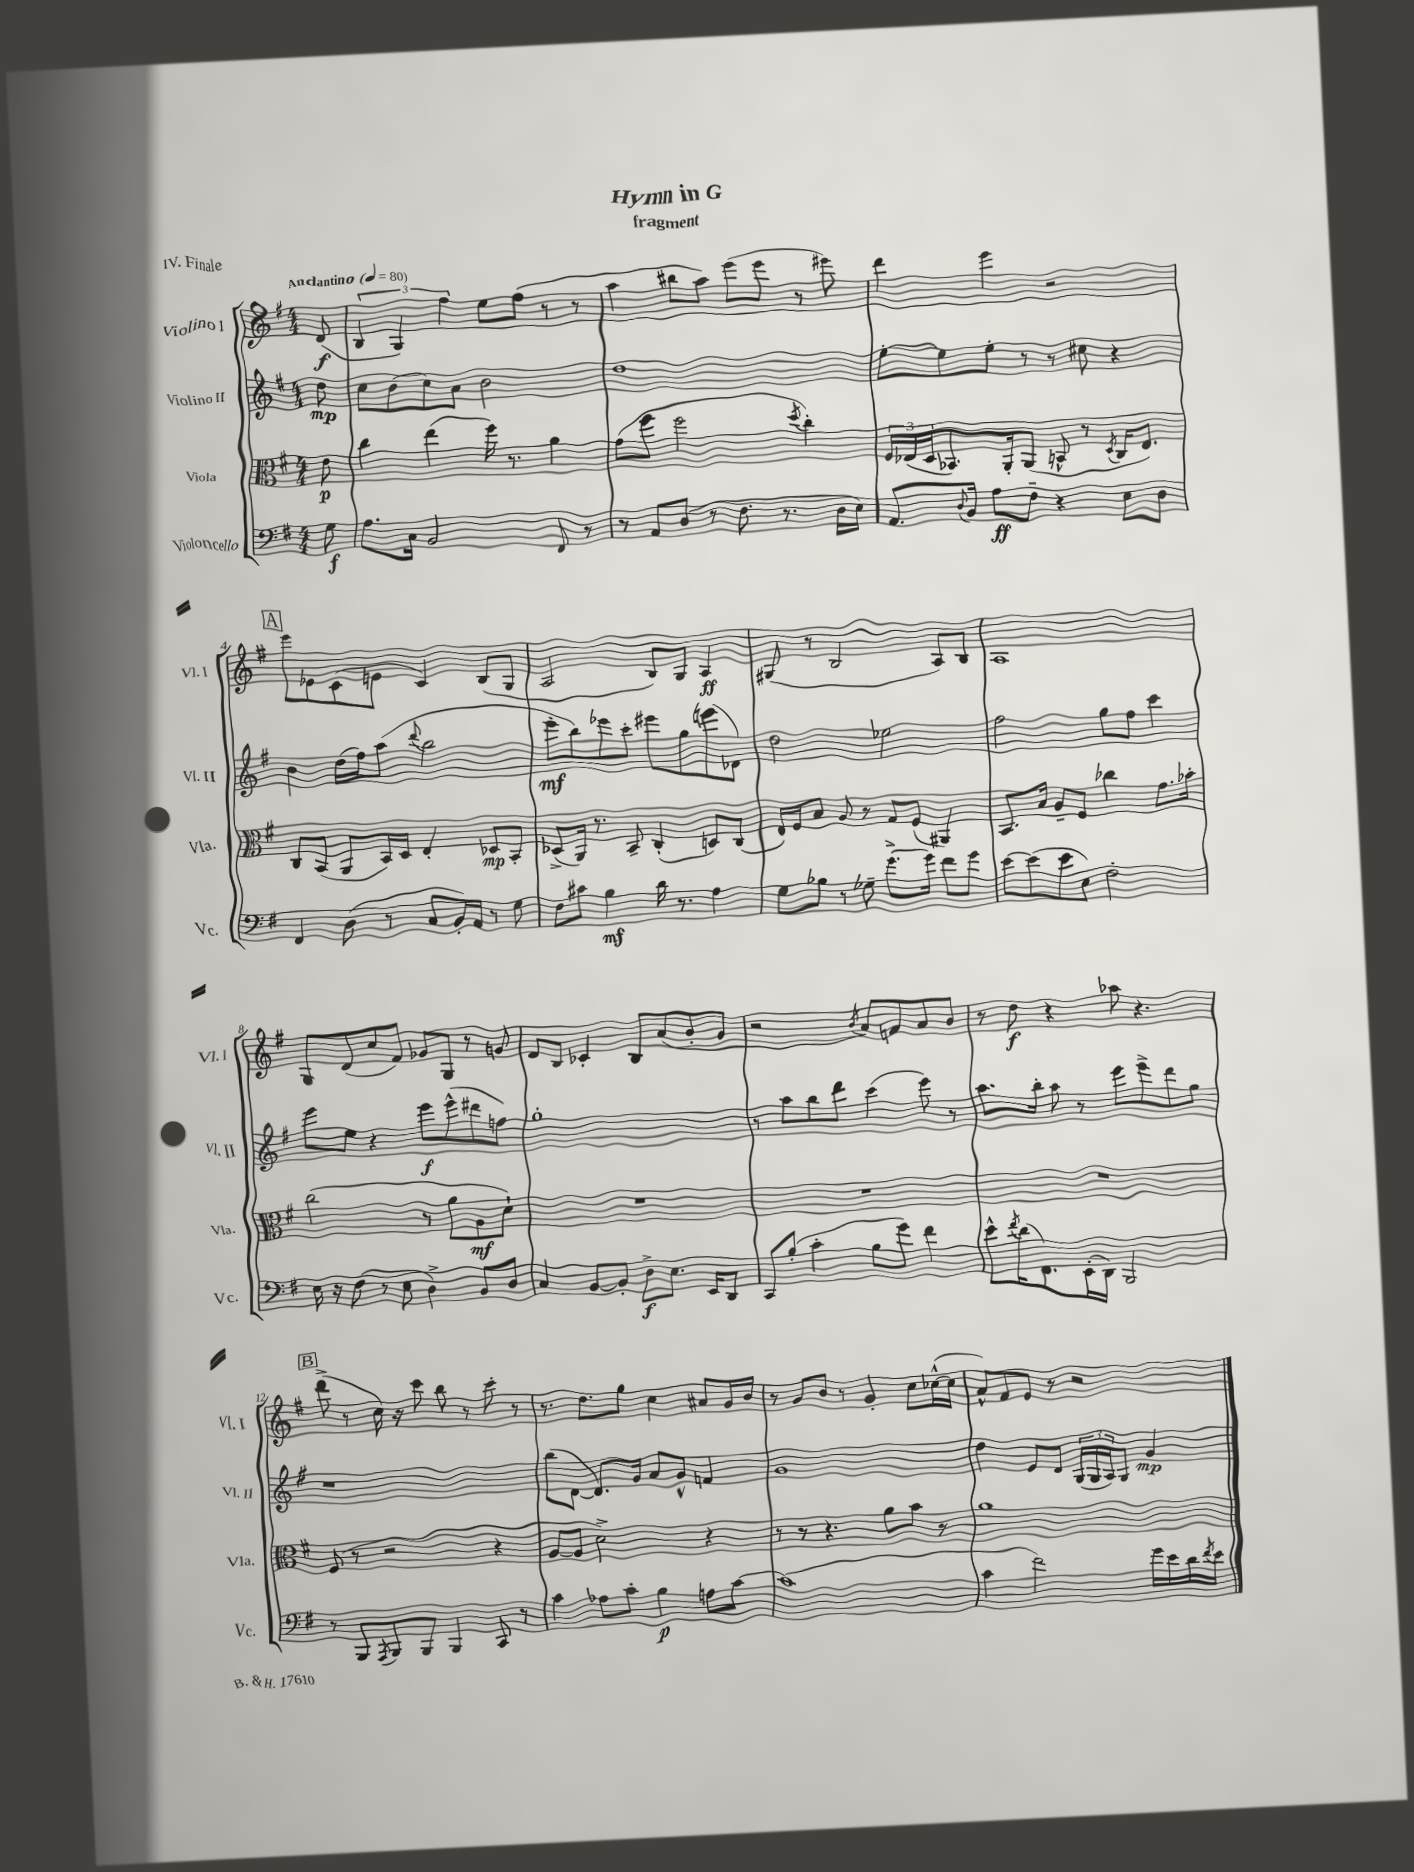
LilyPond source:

\header { title = "Hymn in G" subtitle = "fragment" piece = "IV. Finale" }
<<
\new StaffGroup <<
\new Staff = "s0" \with { instrumentName = "Violino I" shortInstrumentName = "Vl. I" } {
    \clef treble \key g \major \numericTimeSignature \time 4/4 \partial 8 \tempo "Andantino" 4 = 80
    d'8\f( |
    \tuplet 3/2 { b4 g4) fis''4 } e''8 fis''8( r8 r8 |
    a''4 bis''8 a''8) e'''8( e'''8 r8 eis'''8) |
    d'''4 e'''4 r2 |
    \mark \markup { \box "A" } e'''8 ees'8 c'8( e'8 c'4) b8( g8 |
    a2 b8) g8 a4\ff |
    gis8( r8 b2 a8) b8 |
    a1 |
    g8 d'8( c''8 fis'8) ges'8 g8 r8 g'8 |
    d'8 b8 ces'4-. b8 a'8( b'8-. g'8 |
    r2 \acciaccatura { b'8 } a'8) f'8 a'8 b'8 |
    r8 d''8\f r4 aes''8 r4. |
    \mark \markup { \box "B" } d'''8->( r8 c''16) r16 c'''8 b''8 r8 c'''8-. r8 |
    r8. d''8. g''8 c''4 ais'8 g'16 b'16 |
    r8 g'8 b'8 r8 g'4-. c''8 ces''16~-^( ces''16 |
    a'8-^) fis'8 e'8 r8 r2 \bar "|." |
}
\new Staff = "s1" \with { instrumentName = "Violino II" shortInstrumentName = "Vl. II" } {
    \clef treble \key g \major \numericTimeSignature \time 4/4 \partial 8
    d''8\mp |
    c''8 b'8( c''8) a'8 b'2 |
    d''1 |
    e''8~-. e''8 e''8-. r8 r8 cis''8 r4 |
    \mark \markup { \box "A" } b'4 d''16( fis''16) a''8( \appoggiatura { d'''8 } b''2 |
    e'''8-.\mf b''8) ees'''8 c'''8-. eis'''8 g''8 e'''8( des'8) |
    d''2 ees''2 |
    fis''2 g''8 fis''8 c'''4 |
    e'''8 e''8 r4 e'''8\f e'''8-^( dis'''8 f''8) |
    g''1-. |
    r8 a''8 b''8 d'''8 c'''4( e'''8) r8 |
    a''8. b''16-. a''8 r8 e'''8 e'''8-> d'''8 g''8 |
    \mark \markup { \box "B" } r1 |
    b''8( d'8~ d'8.) g'16 a'8 g'8-^ f'4 |
    g'1 |
    d''4 e'8 d'8 \tuplet 3/2 { g16( g16 a16) } g8 g'4\mp \bar "|." |
}
\new Staff = "s2" \with { instrumentName = "Viola" shortInstrumentName = "Vla." } {
    \clef alto \key g \major \numericTimeSignature \time 4/4 \partial 8
    e'8\p |
    c''4 e''4( fis''16) r8. a'4 |
    g'8( fis''8 fis''2 \acciaccatura { d''8 } c''4-.) |
    \tuplet 3/2 { fis16 ees16( d16 } bes,8.) a,16-. a,8( b,8-^ r8 \acciaccatura { d8 } c16 ees8.) |
    \mark \markup { \box "A" } c8 b,8( a,8 b,16) d16 e4-. des8\mp b,8-. |
    des8->( a,16) r8. b,8-- c4-.( d8) c8( |
    e16) fis16 b8 a8 r8 g8 fis8( ais,4) |
    b,8. b16 a8-- fis8 ces''4 g'8. bes'16-. |
    c''2( r8 a'8 a8\mf d'8-!) |
    R1 |
    R1 |
    R1 |
    \mark \markup { \box "B" } fis8( r8 r2 r4 |
    a8~ a8 d'2->) r4 |
    r8 r8 r4. a'8 b'8 r8 |
    a'1 \bar "|." |
}
\new Staff = "s3" \with { instrumentName = "Violoncello" shortInstrumentName = "Vc." } {
    \clef bass \key g \major \numericTimeSignature \time 4/4 \partial 8
    g8\f |
    a8. c16 b,2 fis,8 r8 |
    r8 a,8 d8( r8 fis8. r8. d16 e16) |
    a,8. \appoggiatura { d8 } b,16 a8\ff fis8-- r4 e8 d8 |
    \mark \markup { \box "A" } fis,4 d8( r8 c8 b,16-.) a,16 r8 g8 |
    fis8 cis'8 b4\mf d'16 r8. a4 |
    g8 bes8 r8 ges8-- g'8.->( g'16) fis'8 g'8 |
    e'8~ e'8( e'8 e8) fis2-. |
    e16 r16 fis8( r8 e8 d4->) b,8 d8 |
    c4 b,8~ b,8-. d8->\f e8. e,16 d,8 |
    c,8 b8-.( c'4-. b8 g'8) fis'4 |
    e'8-^ \acciaccatura { fis'8 } d'16( fis,8.) e,16-.( d,16) b,,2 |
    \mark \markup { \box "B" } r8 b,,8 \acciaccatura { a,,8 } b,,8 b,,8 b,,4 c,8 r8 |
    c'4 aes8 c'8-. b4\p a8 c'8~ |
    c'1( |
    c'4 fis'2) g'16 e'16 d'16 \acciaccatura { fis'8 } e'16 \bar "|." |
}
>>
>>
